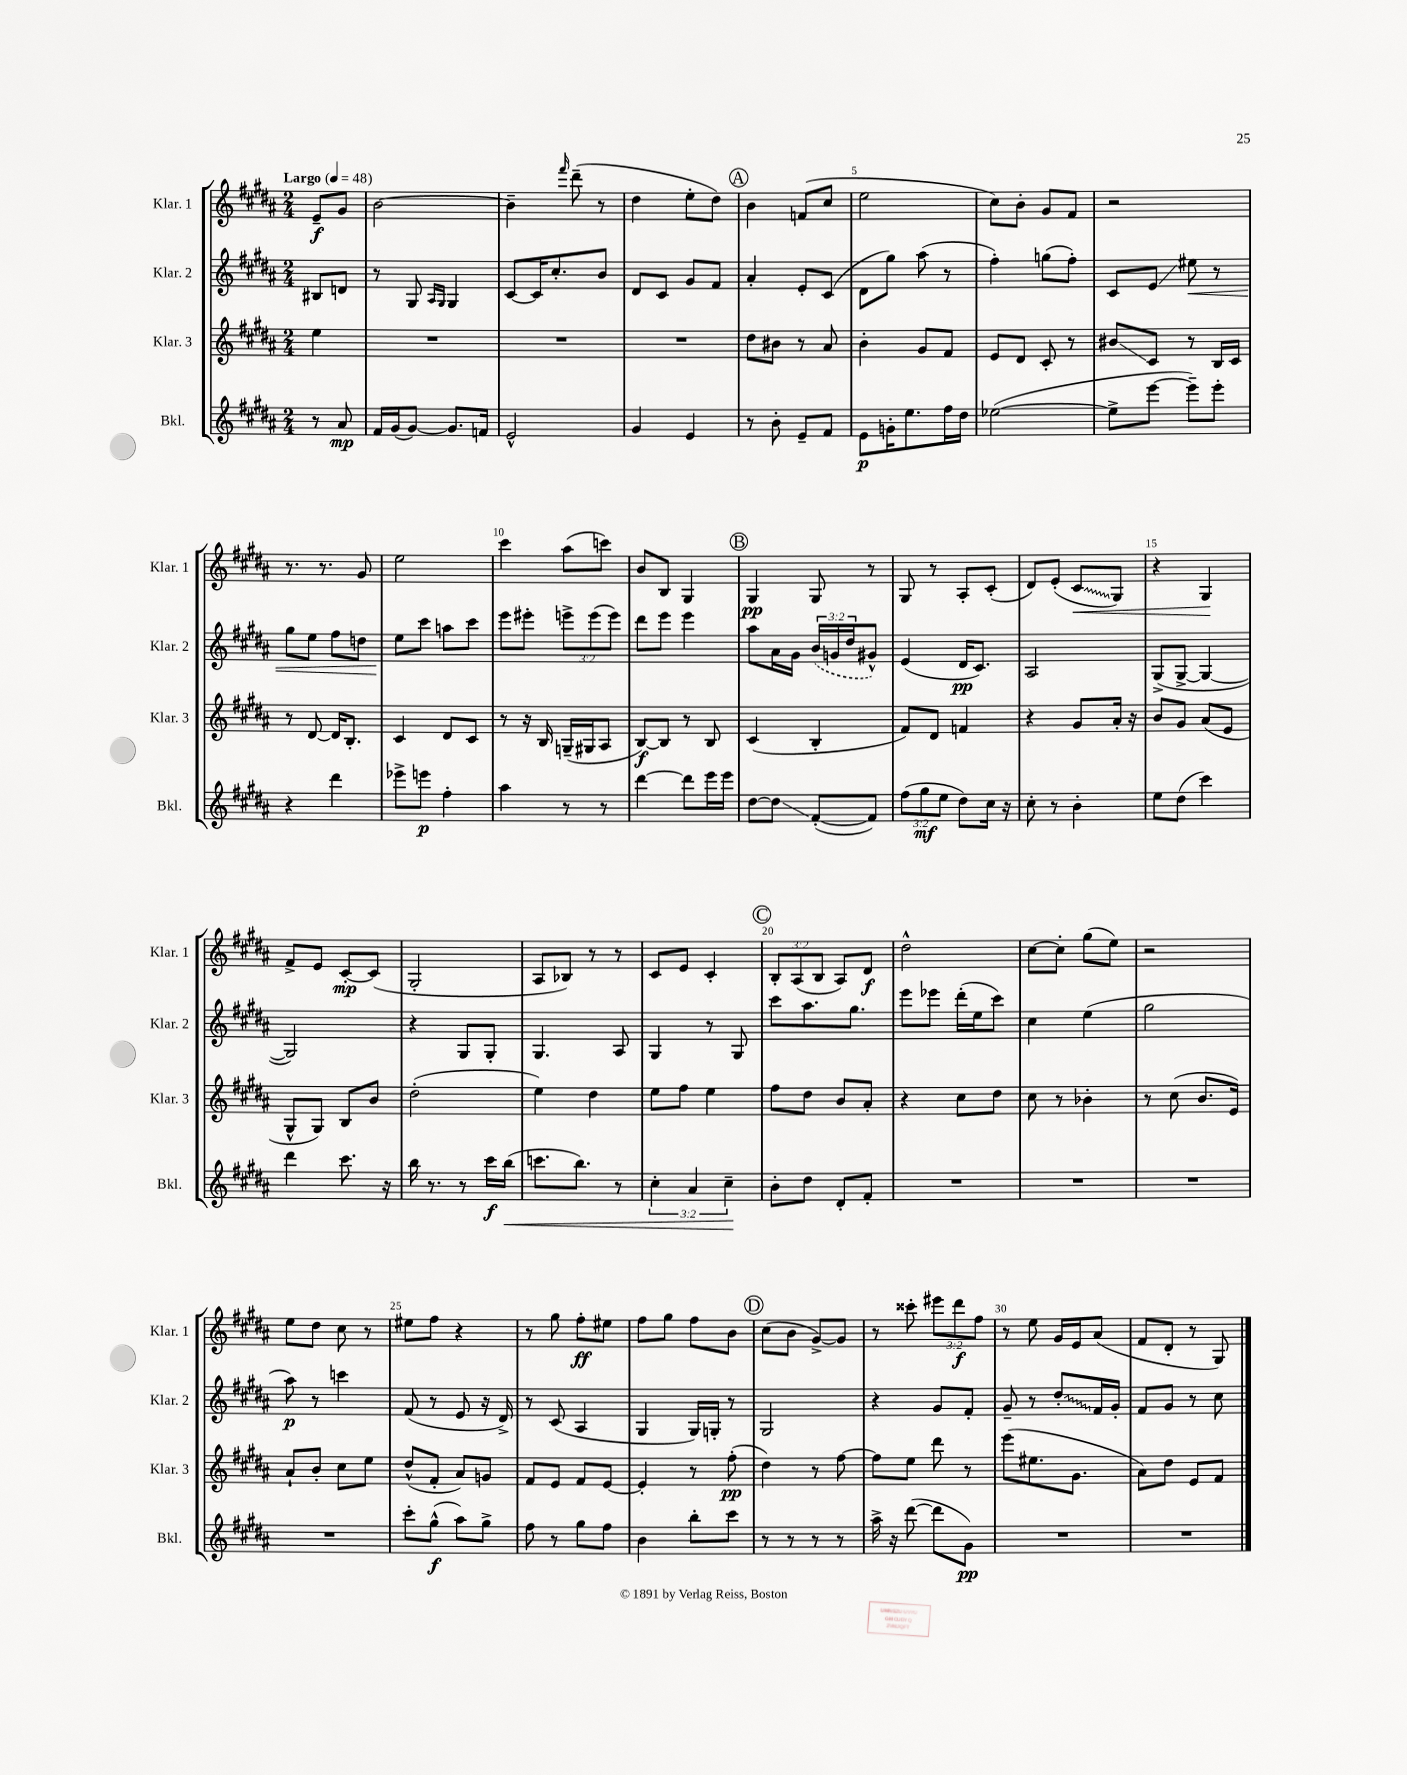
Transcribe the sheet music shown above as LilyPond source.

<<
\new StaffGroup <<
\new Staff = "s0" \with { instrumentName = "Klar. 1" shortInstrumentName = "Klar. 1" } {
    \clef treble \key b \major \numericTimeSignature \time 2/4 \override Staff.TupletNumber.text = #tuplet-number::calc-fraction-text \partial 4 \tempo "Largo" 4 = 48
    e'8--\f gis'8 |
    b'2~ |
    b'4-- \grace { fis'''16 } dis'''8--( r8 |
    dis''4 e''8-. dis''8) |
    \mark \markup { \circle "A" } b'4 f'8( cis''8 |
    e''2 |
    cis''8) b'8-. gis'8 fis'8 |
    r2 |
    r8. r8. gis'8 |
    e''2 |
    cis'''4 ais''8( c'''8) |
    b'8 b8 gis4 |
    \mark \markup { \circle "B" } gis4\pp gis8 r8 |
    gis8 r8 ais8-. cis'8-.( |
    dis'8) e'8-.( \once \override Glissando.style = #'zigzag cis'8\glissando\< gis8) |
    r4 gis4\! |
    fis'8-> e'8 cis'8~-.\mp cis'8( |
    gis2-. |
    ais8 bes8) r8 r8 |
    cis'8 e'8 cis'4-. |
    \mark \markup { \circle "C" } \tuplet 3/2 { b8-. ais8( b8 } ais8) dis'8\f |
    dis''2-^ |
    cis''8~ cis''8-. gis''8( e''8) |
    r2 |
    e''8 dis''8 cis''8 r8 |
    eis''8 fis''8 r4 |
    r8 gis''8 fis''8-.\ff eis''8 |
    fis''8 gis''8 fis''8 b'8 |
    \mark \markup { \circle "D" } cis''8( b'8 gis'8~->) gis'8 |
    r8 cisis'''8-. \tuplet 3/2 { eis'''8 dis'''8\f fis''8 } |
    r8 e''8 gis'16 e'16 ais'8( |
    fis'8 dis'8-. r8 gis8) \bar "|." |
}
\new Staff = "s1" \with { instrumentName = "Klar. 2" shortInstrumentName = "Klar. 2" } {
    \clef treble \key b \major \numericTimeSignature \time 2/4 \override Staff.TupletNumber.text = #tuplet-number::calc-fraction-text \partial 4
    bis8 d'8 |
    r8 gis8 \grace { ais16 gis16 } gis4 |
    cis'8~ cis'16 cis''8.-. b'8 |
    dis'8 cis'8 gis'8 fis'8 |
    \mark \markup { \circle "A" } ais'4-. e'8-. cis'8( |
    dis'8 gis''8) ais''8( r8 |
    fis''4-.) g''8( fis''8-.) |
    cis'8 e'8\glissando eis''8\< r8 |
    gis''8 e''8 fis''8 d''8 |
    e''8\! cis'''8 a''8 cis'''8 |
    e'''8 eis'''8-. \tuplet 3/2 { e'''8-> e'''8( e'''8) } |
    dis'''8 e'''8 e'''4 |
    \mark \markup { \circle "B" } ais''8 ais'16 gis'16 \tuplet 3/2 { \once \slurDashed b'16( g'16 dis''16 } gis'8-^) |
    e'4( dis'16\pp cis'8.) |
    ais2 |
    gis8->( gis8~-> gis4~ |
    gis2) |
    r4 gis8 gis8-. |
    gis4. ais8 |
    gis4 r8 gis8 |
    \mark \markup { \circle "C" } cis'''8 ais''8. gis''8. |
    e'''8 ees'''8 dis'''16-.( e''16 cis'''8) |
    cis''4 e''4( |
    gis''2 |
    ais''8\p) r8 c'''4 |
    fis'8( r8 e'8 r16 dis'16->) |
    r8 cis'8( ais4 |
    gis4 gis16) g16-. r8 |
    \mark \markup { \circle "D" } gis2 |
    r4 gis'8 fis'8-. |
    gis'8-- r8 \once \override Glissando.style = #'zigzag dis''8-.\glissando fis'16 gis'16-. |
    fis'8 gis'8 r8 cis''8 \bar "|." |
}
\new Staff = "s2" \with { instrumentName = "Klar. 3" shortInstrumentName = "Klar. 3" } {
    \clef treble \key b \major \numericTimeSignature \time 2/4 \partial 4
    e''4 |
    R2 |
    R2 |
    R2 |
    \mark \markup { \circle "A" } dis''8 bis'8 r8 ais'8 |
    b'4-. gis'8 fis'8 |
    e'8 dis'8 cis'8-. r8 |
    bis'8\glissando cis'8 r8 b16 cis'16 |
    r8 dis'8~ dis'16 b8.-. |
    cis'4 dis'8 cis'8 |
    r8 r16 b16 g16--( gis16 ais8 |
    b8~\f) b8 r8 b8 |
    \mark \markup { \circle "B" } cis'4( b4-. |
    fis'8) dis'8 f'4 |
    r4 gis'8 ais'16-. r16 |
    b'8 gis'8 ais'8( e'8 |
    gis8-^ gis8) b8 b'8 |
    dis''2-.( |
    e''4) dis''4 |
    e''8 fis''8 e''4 |
    \mark \markup { \circle "C" } fis''8 dis''8 b'8 ais'8-. |
    r4 cis''8 dis''8 |
    cis''8 r8 bes'4-. |
    r8 cis''8( b'8. e'16) |
    ais'8-! b'8-. cis''8 e''8 |
    dis''8-^( fis'8-. ais'8) g'8 |
    fis'8 e'8 fis'8 e'8~ |
    e'4-. r8 fis''8-.\pp( |
    \mark \markup { \circle "D" } dis''4) r8 fis''8~ |
    fis''8 e''8 dis'''8 r8 |
    e'''8( eis''8. gis'8. |
    ais'8) dis''8 e'8 fis'8 \bar "|." |
}
\new Staff = "s3" \with { instrumentName = "Bkl." shortInstrumentName = "Bkl." } {
    \clef treble \key b \major \numericTimeSignature \time 2/4 \override Staff.TupletNumber.text = #tuplet-number::calc-fraction-text \partial 4
    r8 ais'8\mp |
    fis'16 gis'16( gis'8~) gis'8. f'16 |
    e'2-^ |
    gis'4 e'4 |
    \mark \markup { \circle "A" } r8 b'8-. e'8-- fis'8 |
    e'8\p g'16-. e''8. fis''16 dis''16 |
    ees''2~( |
    ees''8-> e'''8~ e'''8--) e'''8-. |
    r4 dis'''4 |
    ees'''8-> e'''8\p fis''4-. |
    ais''4 r8 r8 |
    dis'''4~ dis'''8 e'''16 e'''16 |
    \mark \markup { \circle "B" } dis''8~ dis''8\glissando fis'8~-.( fis'8) |
    \tuplet 3/2 { fis''8( gis''8\mf e''8 } dis''8) cis''16 r16 |
    cis''8-. r8 b'4-. |
    e''8 dis''8( cis'''4) |
    dis'''4 cis'''8. r16 |
    b''16 r8. r8 cis'''16\f b''16\<( |
    c'''8. b''8.) r8 |
    \tuplet 3/2 { cis''4-. ais'4 cis''4--\! } |
    \mark \markup { \circle "C" } b'8-. dis''8 dis'8-. fis'8-. |
    R2 |
    R2 |
    R2 |
    R2 |
    cis'''8-. gis''8-^\f( ais''8) gis''8-> |
    fis''8 r8 gis''8 fis''8 |
    b'4 b''8-. cis'''8 |
    \mark \markup { \circle "D" } r8 r8 r8 r8 |
    ais''16-> r16 dis'''8~( dis'''8 gis'8\pp) |
    R2 |
    R2 \bar "|." |
}
>>
>>
\layout { \context { \Score \override BarNumber.break-visibility = ##(#f #t #t) barNumberVisibility = #(every-nth-bar-number-visible 5) } }
